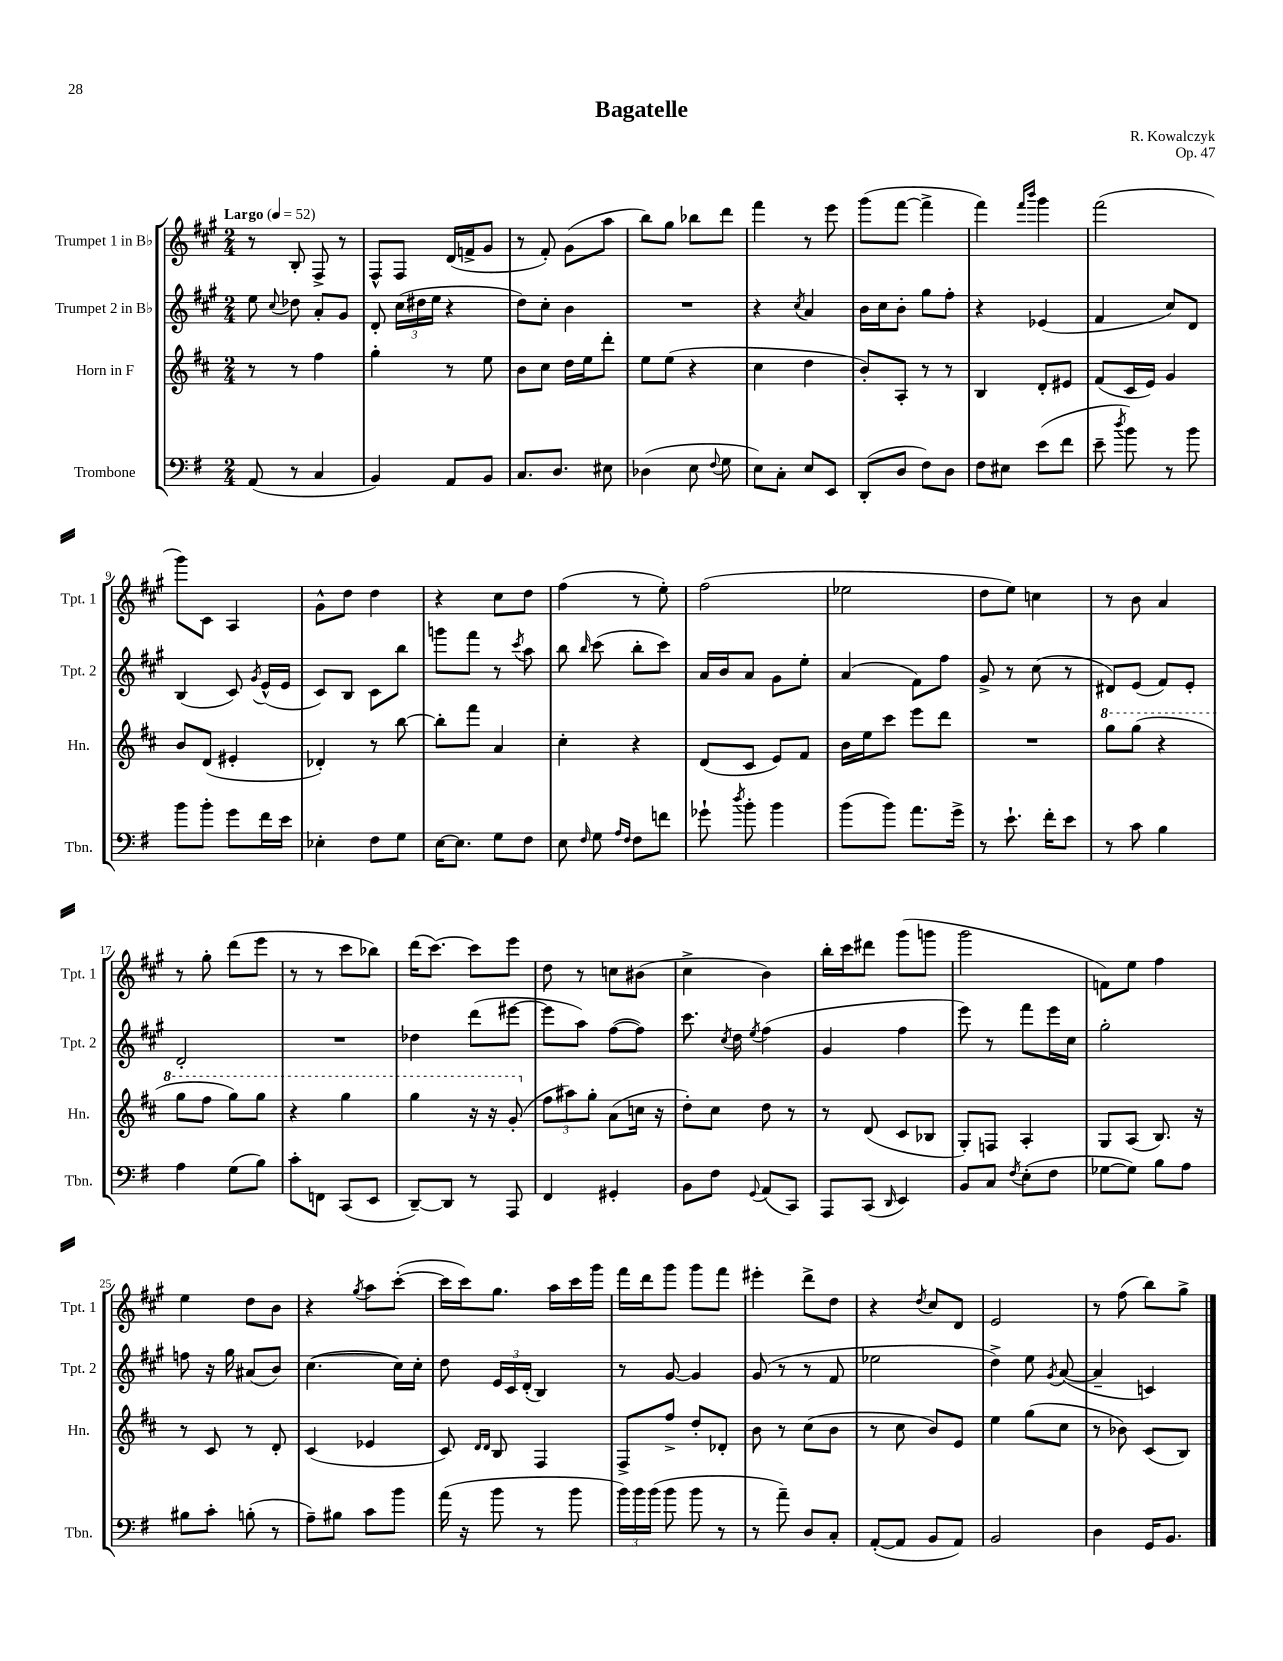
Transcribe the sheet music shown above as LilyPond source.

\header { title = "Bagatelle" composer = "R. Kowalczyk" opus = "Op. 47" }
<<
\new StaffGroup <<
\new Staff = "s0" \with { instrumentName = "Trumpet 1 in Bb" shortInstrumentName = "Tpt. 1" } {
    \clef treble \key a \major \numericTimeSignature \time 2/4 \tempo "Largo" 4 = 52
    \autoBeamOff r8 b8-. fis8-> r8 |
    fis8[-^ fis8] d'16[( f'16-> gis'8] |
    r8 fis'8-.) gis'8[( a''8] |
    b''8[) gis''8] bes''8[ d'''8] |
    fis'''4 r8 e'''8 |
    gis'''8[( fis'''8]~ fis'''4-> |
    fis'''4) \grace { fis'''16[ b'''16] } gis'''4 |
    fis'''2( |
    gis'''8[) cis'8] a4 |
    gis'8[-^ d''8] d''4 |
    r4 cis''8[ d''8] |
    fis''4( r8 e''8-.) |
    fis''2( |
    ees''2 |
    d''8[ e''8]) c''4 |
    r8 b'8 a'4 |
    r8 gis''8-. d'''8[( e'''8] |
    r8 r8 cis'''8[ bes''8]) |
    d'''16[( cis'''8.]~) cis'''8[ e'''8] |
    d''8 r8 c''8[ bis'8]( |
    cis''4-> b'4) |
    b''16[-. cis'''16 dis'''8] gis'''8[( g'''8] |
    gis'''2 |
    f'8[) e''8] fis''4 |
    e''4 d''8[ b'8] |
    r4 \acciaccatura { gis''8 } a''8[ cis'''8]~-.( |
    cis'''16[ cis'''16) gis''8.] a''16[ cis'''16 gis'''16] |
    fis'''16[ d'''16 gis'''8] gis'''8[ fis'''8] |
    eis'''4-. d'''8[-> d''8] |
    r4 \acciaccatura { d''8 } cis''8[ d'8] |
    e'2 |
    r8 fis''8( b''8[) gis''8]-> \bar "|." |
}
\new Staff = "s1" \with { instrumentName = "Trumpet 2 in Bb" shortInstrumentName = "Tpt. 2" } {
    \clef treble \key a \major \numericTimeSignature \time 2/4
    \autoBeamOff e''8 \appoggiatura { cis''8 } des''8 a'8[-. gis'8] |
    d'8-. \tuplet 3/2 { cis''16[( dis''16 e''16] } r4 |
    d''8[) cis''8]-. b'4 |
    R2 |
    r4 \acciaccatura { cis''8 } a'4 |
    b'16[ cis''16 b'8]-. gis''8[ fis''8]-. |
    r4 ees'4( |
    fis'4 cis''8[) d'8] |
    b4( cis'8) \acciaccatura { gis'8 } e'16[-^( e'16] |
    cis'8[) b8] cis'8[ b''8] |
    g'''8[ fis'''8] r8 \acciaccatura { cis'''8 } a''8 |
    b''8 \grace { b''16 } cis'''8( b''8[-. cis'''8]) |
    a'16[ b'16 a'8] gis'8[ e''8]-. |
    a'4( fis'8[) fis''8] |
    gis'8-> r8 cis''8( r8 |
    dis'8[) e'8]( fis'8[) e'8]-. |
    d'2-. |
    R2 |
    des''4 d'''8[( eis'''8]~ |
    eis'''8[ a''8]) fis''8[~( fis''8]) |
    cis'''8. \acciaccatura { cis''8 } d''16 \acciaccatura { e''8 } fis''4( |
    gis'4 fis''4 |
    e'''8) r8 fis'''8[ e'''16 cis''16] |
    gis''2-. |
    f''8 r16 gis''16 ais'8[( b'8]) |
    cis''4.~( cis''16[) cis''16]-. |
    d''8 \tuplet 3/2 { e'16[ cis'16 d'16]-.( } b4) |
    r8 gis'8~ gis'4 |
    gis'8( r8 r8 fis'8 |
    ees''2 |
    d''4->) e''8 \acciaccatura { gis'8 } a'8~( |
    a'4-- c'4) \bar "|." |
}
\new Staff = "s2" \with { instrumentName = "Horn in F" shortInstrumentName = "Hn." } {
    \clef treble \key d \major \numericTimeSignature \time 2/4
    \autoBeamOff r8 r8 fis''4 |
    g''4-. r8 e''8 |
    b'8[ cis''8] d''16[ e''16 d'''8]-. |
    e''8[ e''8]( r4 |
    cis''4 d''4 |
    b'8[-.) a8]-. r8 r8 |
    b4 d'8[-. eis'8] |
    fis'8[( cis'16 e'16]) g'4 |
    b'8[ d'8]( eis'4-. |
    des'4-.) r8 b''8~ |
    b''8[-. fis'''8] a'4 |
    cis''4-. r4 |
    d'8[( cis'8] e'8[) fis'8] |
    b'16[ e''16 cis'''8] e'''8[ d'''8] |
    R2 |
    \ottava #1 g'''8[ g'''8]( r4 |
    g'''8[ fis'''8] g'''8[) g'''8] |
    r4 g'''4 |
    g'''4 r16 r16 g''8-.( \ottava #0 |
    \tuplet 3/2 { fis''8[ ais''8) g''8]-. } a'8[( c''16] r16 |
    d''8[-.) cis''8] d''8 r8 |
    r8 d'8( cis'8[ bes8] |
    g8[-.) f8] a4-. |
    g8[ a8]( b8.) r16 |
    r8 cis'8 r8 d'8-. |
    cis'4( ees'4 |
    cis'8) \grace { d'16[ d'16] } b8 fis4 |
    fis8[-> fis''8]-> d''8[-. des'8]-. |
    b'8 r8 cis''8[( b'8] |
    r8 cis''8 b'8[) e'8] |
    e''4 g''8[( cis''8] |
    r8 bes'8) cis'8[( b8]) \bar "|." |
}
\new Staff = "s3" \with { instrumentName = "Trombone" shortInstrumentName = "Tbn." } {
    \clef bass \key g \major \numericTimeSignature \time 2/4
    \autoBeamOff a,8( r8 c4 |
    b,4) a,8[ b,8] |
    c8.[ d8.] eis8 |
    des4( e8 \appoggiatura { fis8 } g8 |
    e8[) c8]-. e8[ e,8] |
    d,8[-.( d8] fis8[) d8] |
    fis8[ eis8] e'8[( fis'8] |
    e'8-- \acciaccatura { d''8 } b'8) r8 b'8 |
    b'8[ b'8]-. g'8[ fis'16 e'16] |
    ees4-. fis8[ g8] |
    e16[~ e8.] g8[ fis8] |
    e8 \grace { fis16 } g8 \grace { a16[ fis16] } fis8[ f'8] |
    ges'8-! \acciaccatura { d''8 } b'8-. b'4 |
    b'8[( b'8]) a'8.[ g'16]-> |
    r8 e'8.-! fis'16[-. e'8] |
    r8 c'8 b4 |
    a4 g8[( b8]) |
    c'8[-. f,8] c,8[( e,8] |
    d,8[~--) d,8] r8 a,,8 |
    fis,4 gis,4-. |
    b,8[ fis8] \appoggiatura { g,8 } a,8[( c,8]) |
    a,,8[ c,8]( \grace { d,16 } e,4) |
    b,8[ c8] \acciaccatura { fis8 } e8[-.( fis8] |
    ges8[~ ges8]) b8[ a8] |
    bis8[ c'8]-. b8-.( r8 |
    a8[--) bis8] c'8[ b'8] |
    a'16( r16 b'8 r8 b'8 |
    \tuplet 3/2 { b'16[) b'16 b'16]( } b'8 b'8 r8 |
    r8 a'8--) d8[ c8]-. |
    a,8[~-.( a,8] b,8[ a,8]) |
    b,2 |
    d4 g,16[ b,8.] \bar "|." |
}
>>
>>
